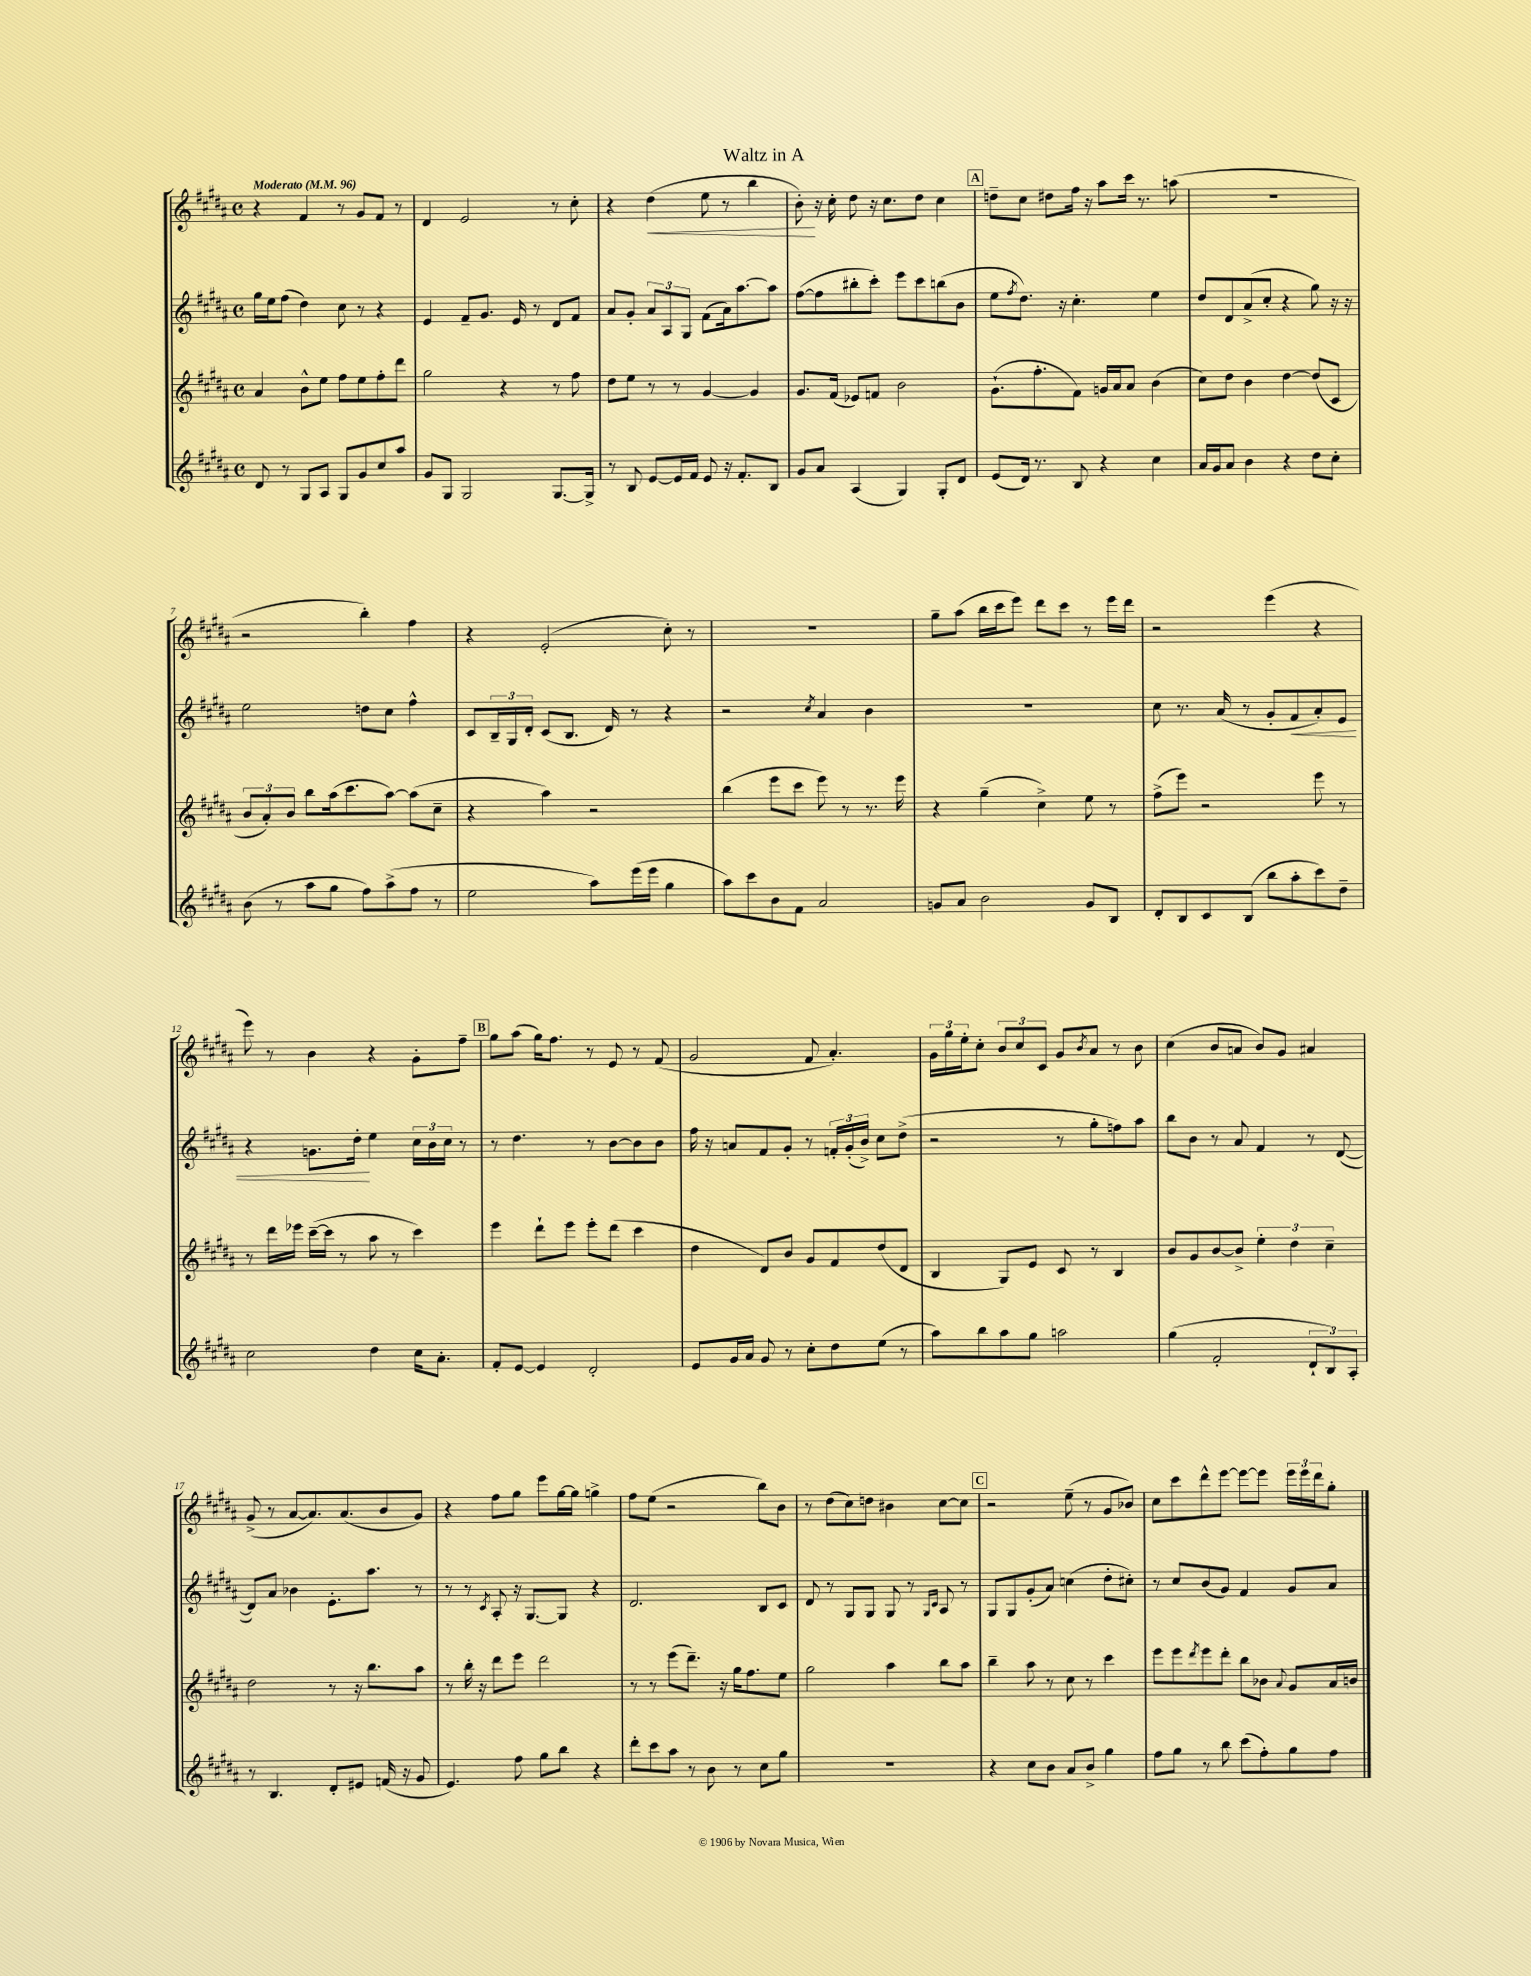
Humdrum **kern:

**kern	**kern	**kern	**dynam	**kern	**dynam
*part4	*part3	*part2	*part2	*part1	*part1
*staff4	*staff3	*staff2	*staff2	*staff1	*staff1
*clefG2	*clefG2	*clefG2	*	*clefG2	*
*k[f#c#g#d#a#]	*k[f#c#g#d#a#]	*k[f#c#g#d#a#]	*	*k[f#c#g#d#a#]	*
*M4/4	*M4/4	*M4/4	*	*M4/4	*
*met(c)	*met(c)	*met(c)	*	*met(c)	*
*MM96	*MM96	*MM96	*	*MM96	*
=1	=1	=1	=1	=1	=1
!	!	!	!	!LO:TX:a:B:t=Moderato	!
8d#/	4a#/	16gg#\LL	.	4r	.
.	.	16ee\J	.	.	.
8r	.	(8ff#\J	.	.	.
8G#/L	8b^^\L	4dd#\)	.	4f#/	.
8A#/J	8ee\J	.	.	.	.
8G#/L	8ff#\L	8cc#\	.	8r	.
8g#/	8ee\	8r	.	8g#/L	.
8cc#/	8ff#'\	4r	.	8f#/J	.
8aa#/J	8ddd#\J	.	.	8r	.
=2	=2	=2	=2	=2	=2
8g#/L	2gg#\	4e/	.	4d#/	.
8G#/J	.	.	.	.	.
2G#/	.	8f#~/L	.	2e/	.
.	.	8.g#/J	.	.	.
.	4r	.	.	.	.
.	.	16e/	.	.	.
.	.	8r	.	.	.
[8.G#/L	8r	8d#/L	.	8r	.
.	8ff#\	8f#/J	.	8cc#'\	.
16G#^/Jk]	.	.	.	.	.
=3	=3	=3	=3	=3	=3
8r	8dd#\L	8a#/L	.	4r	.
8B/	8ee\J	8g#'/J	.	.	.
!	!	!	!	!	!LO:HP:b
[8e/L	8r	12a#/L	.	(4dd#\	<
.	.	12A#/	.	.	.
16e/L]	8r	.	.	.	.
.	.	12G#/J	.	.	.
16f#/JJ	.	.	.	.	.
8e/	[4g#/	(8f#\L	.	8ee\	.
16r	.	16a#\k)	.	8r	.
8.f#'/L	.	[8.aa#\	.	.	.
.	4g#/]	.	.	4bb\	.
8B/J	.	8aa#\J]	.	.	.
=4	=4	=4	=4	=4	=4
8g#/L	8.g#/L	([8ff#\L	.	8b'\)	.
8a#/J	.	8ff#\]	.	16r	[
.	(16f#/Jk	.	.	16cc#'\	.
(4A#/	8e-X/L)	8bb#X'\	.	8dd#\	.
.	8fn/J	8ccc#'\J)	.	16r	.
.	.	.	.	8.cc#\L	.
4G#/)	2b\	8eee\L	.	.	.
.	.	8ccc#\	.	8dd#\J	.
8G#'/L	.	(8bbn\	.	4cc#\	.
8d#/J	.	8b\J	.	.	.
!!LO:REH:place=s1:t=A
=5	=5	=5	=5	=5	=5
(8e/L	(8.g#`\L	8ee\L	.	8ddn~\L	.
.	.	8qff#/	.	.	.
16d#/Jk)	.	8.dd#\J)	.	8cc#\J	.
8.r	8.ff#'\	.	.	.	.
.	.	.	.	8dd#X\L	.
.	.	16r	.	.	.
8B/	8f#\J)	4.cc#'\	.	16ff#\Jk	.
.	.	.	.	16r	.
4r	16gn/LL	.	.	8aa#\L	.
.	16a#/J	.	.	.	.
.	8a#/J	.	.	16ccc#\Jk	.
.	.	.	.	8.r	.
4cc#\	(4b\	4ee\	.	.	.
.	.	.	.	(8aan\	.
=6	=6	=6	=6	=6	=6
16a#/LL	8cc#\L)	8dd#/L	.	1r	.
16g#/J	.	.	.	.	.
8a#/J	8dd#\J	8d#/	.	.	.
4b\	4b\	(8a#^/	.	.	.
.	.	8cc#'/J	.	.	.
4r	[4dd#\	4r	.	.	.
8dd#\L	(8dd#/L]	8gg#\)	.	.	.
8cc#'\J	8c#/J	16r	.	.	.
.	.	16r	.	.	.
!!LO:LB:g=z
=7	=7	=7	=7	=7	=7
(8b\	12b/L	2ee\	.	2r	.
.	12a#'/)	.	.	.	.
8r	.	.	.	.	.
.	12b/J	.	.	.	.
8aa#\L	8bb\L	.	.	.	.
8gg#\J	(16aa#\k	.	.	.	.
.	8.ccc#\	.	.	.	.
8ff#\L)	.	8ddn\L	.	4bb'\)	.
(8aa#^\	[8aa#\J)	8cc#\J	.	.	.
8ff#\J	(8aa#\L]	4ff#^^\	.	4ff#\	.
8r	8cc#~\J	.	.	.	.
=8	=8	=8	=8	=8	=8
2ee\	4r	8c#/L	.	4r	.
.	.	24B~/L	.	.	.
.	.	24G#/	.	.	.
.	.	24d#'/JJ	.	.	.
.	4aa#\)	(8c#/L	.	(2e'/	.
.	.	8.B/J	.	.	.
8aa#\L)	2r	.	.	.	.
.	.	16d#/)	.	.	.
(16eee\L	.	8r	.	.	.
16eee\JJ	.	.	.	.	.
4gg#\	.	4r	.	8cc#'\)	.
.	.	.	.	8r	.
=9	=9	=9	=9	=9	=9
8aa#\L)	(4bb\	2r	.	1r	.
8ccc#\	.	.	.	.	.
8b\	8eee\L	.	.	.	.
8f#\J	8ccc#\J	.	.	.	.
.	.	8qcc#/	.	.	.
2a#/	8eee\)	4a#/	.	.	.
.	8r	.	.	.	.
.	8.r	4b\	.	.	.
.	16eee\	.	.	.	.
=10	=10	=10	=10	=10	=10
8gn/L	4r	1r	.	8gg#~\L	.
8a#/J	.	.	.	(8aa#\J	.
2b\	(4gg#~\	.	.	16bb\LL	.
.	.	.	.	16ccc#\J	.
.	.	.	.	8eee\J)	.
.	4cc#^\)	.	.	8ddd#\L	.
.	.	.	.	8ccc#\J	.
8g/L	8ee\	.	.	8r	.
8B/J	8r	.	.	16eee\LL	.
.	.	.	.	16ddd#\JJ	.
=11	=11	=11	=11	=11	=11
8d#'/L	(8ff#^\L	8cc#\	.	2r	.
8B/	8eee\J)	8.r	.	.	.
8c#/	2r	.	.	.	.
.	.	(16a#/	.	.	.
(8B/J	.	8r	.	.	.
8bb\L	.	8g#'/L	.	(4eee\	.
!	!	!	!LO:HP:b	!	!
8aa#'\	.	8f#/	<	.	.
8ccc#\)	8eee\	8a#'/)	.	4r	.
8dd#~\J	8r	8e/J	.	.	.
!!LO:LB:g=z
=12	=12	=12	=12	=12	=12
2cc#\	8r	4r	.	8eee\)	.
.	16ddd#\LL	.	.	8r	.
.	16eee-X\JJ	.	.	.	.
.	([16ccc#~\LL	8.gn\L	.	4b\	.
.	16ccc#\JJ]	.	.	.	.
.	8r	.	.	.	.
.	.	16dd#'\Jk	.	.	.
4dd#\	8aa#\	4ee\	[	4r	.
.	8r	.	.	.	.
16cc#\KL	4ccc#\)	24cc#\LL	.	8g#'\L	.
.	.	24b\	.	.	.
8.a#'\J	.	.	.	.	.
.	.	24cc#\JJ	.	.	.
.	.	8r	.	8ff#~\J	.
!!LO:REH:place=s1:t=B
=13	=13	=13	=13	=13	=13
8f#'/L	4eee\	8r	.	8gg#\L	.
[8e/J	.	4.dd#\	.	(8aa#\J	.
4e/]	8ddd#`\L	.	.	16gg#\KL)	.
.	.	.	.	8.ff#\J	.
.	8eee\J	.	.	.	.
2d#'/	8eee'\L	8r	.	8r	.
.	(8ddd#\J	[8b\L	.	8e/	.
.	4ccc#\	8b\]	.	8r	.
.	.	8b\J	.	(8f#/	.
=14	=14	=14	=14	=14	=14
8e/L	4dd#\	16ff#\	.	2g#/	.
.	.	16r	.	.	.
16g#/L	.	8an/L	.	.	.
16a#/JJ	.	.	.	.	.
8g#/	8d#/L)	8f#/	.	.	.
8r	8b/J	8g#'/J	.	.	.
8cc#'\L	8g#/L	8r	.	8f#/	.
8dd#\	8f#/	24fn'/LL	.	4.a#'/)	.
.	.	(24g#'/	.	.	.
.	.	24b^/JJ)	.	.	.
(8ee\J	(8dd#/	8cc#\L	.	.	.
8r	8d#/J	(8dd#^\J	.	.	.
=15	=15	=15	=15	=15	=15
8aa#\L)	4B/	2r	.	24g#\LL	.
.	.	.	.	24gg#\	.
.	.	.	.	24ee'\J	.
8bb\	.	.	.	8cc#'\J	.
8aa#\	8G#/L)	.	.	12b/L	.
.	.	.	.	12cc#/	.
8gg#\J	8e/J	.	.	.	.
.	.	.	.	12c#/J	.
2aan\	8c#/	8r	.	8g#/L	.
.	.	.	.	8qb/	.
.	8r	8gg#'\L	.	8a#/J	.
.	4B/	8ffn\)	.	8r	.
.	.	8aa#\J	.	8b\	.
=16	=16	=16	=16	=16	=16
(4gg#\	8b/L	8bb\L	.	(4cc#\	.
.	8g#/	8b\J	.	.	.
2f#'/	[8b/	8r	.	8b/L	.
.	8b^/J]	8a#/	.	8an/J	.
.	6ee'\	4f#/	.	8b/L)	.
.	.	.	.	8g#/J	.
.	6dd#\	.	.	.	.
12d#`/L	.	8r	.	4a#X/	.
12B/)	6cc#~\	.	.	.	.
.	.	([8d#/	.	.	.
12A#'/J	.	.	.	.	.
!!LO:LB:g=z
=17	=17	=17	=17	=17	=17
8r	2dd#\	8d#/L])	.	(8g#^/	.
4.B/	.	8a#/J	.	8r	.
.	.	4b-X\	.	[8a#/L	.
.	.	.	.	8.a#/])	.
8d#'/L	8r	8.e'\L	.	.	.
.	.	.	.	(8.a#/	.
8e#X/J	16r	.	.	.	.
.	8.bb\L	8.aa#\J	.	.	.
(16fn/	.	.	.	8b/	.
16r	.	.	.	.	.
8g#/	8aa#\J	8r	.	8g#/J)	.
=18	=18	=18	=18	=18	=18
4.e/)	8r	8r	.	4r	.
.	16bb'\	8r	.	.	.
.	16r	.	.	.	.
.	.	8qc#/	.	.	.
.	8ddd#\L	8A#'/	.	8ff#\L	.
8ff#\	8eee\J	16r	.	8gg#\J	.
.	.	[8.G#/L	.	.	.
8gg#\L	2ddd#\	.	.	8eee\L	.
8bb\J	.	8G#/J]	.	[16gg#\L	.
.	.	.	.	16gg#\JJ]	.
4r	.	4r	.	4ggn^\	.
=19	=19	=19	=19	=19	=19
8ddd#'\L	8r	2.d#/	.	8ff#\L	.
8ccc#\	8r	.	.	(8ee\J	.
8aa#\J	(8eee\L	.	.	2r	.
8r	8.ddd#~\J)	.	.	.	.
8b\	.	.	.	.	.
.	16r	.	.	.	.
8r	16gg#\KL	.	.	.	.
.	8.ff#\	.	.	.	.
8cc#\L	.	8B/L	.	8bb\L)	.
8gg#\J	8ee\J	8c#/J	.	8b\J	.
=20	=20	=20	=20	=20	=20
1r	2gg#\	8d#/	.	8r	.
.	.	8r	.	(8dd#\L	.
.	.	8G#/L	.	8cc#\)	.
.	.	8G#/J	.	8ddn\J	.
.	4aa#\	8G#/	.	4b#X\	.
.	.	8r	.	.	.
.	.	16qqG#/LL	.	.	.
.	.	16qqc#/JJ	.	.	.
.	8bb\L	8A#/	.	[8cc#\L	.
.	8aa#\J	8r	.	8cc#\J]	.
!!LO:REH:place=s1:t=C
=21	=21	=21	=21	=21	=21
4r	4bb~\	8G#/L	.	2r	.
.	.	8G#/	.	.	.
8cc#\L	8aa#\	(8g#'/	.	.	.
8b\J	8r	8a#/J)	.	.	.
8a#/L	8cc#\	(4ccn\	.	(8ee~\	.
8b^/J	8r	.	.	8r	.
4gg#\	4ccc#\	8dd#'\L	.	8g#/L	.
.	.	8cc#X'\J)	.	8b-X/J)	.
=22	=22	=22	=22	=22	=22
8ff#\L	8eee\L	8r	.	8cc#\L	.
8gg#\J	8eee\	8cc#/L	.	8ccc#\	.
.	8qddd#/	.	.	.	.
8r	8eee\	(8b/	.	8ddd#^^\	.
8bb\	8ddd#'\J	8g#/J)	.	[8eee\J	.
(8ccc#\L	8bb\L	4f#/	.	8eee\L_	.
8ff#'\)	8b-X\J	.	.	8eee\J]	.
.	8qqa#/	.	.	.	.
8gg#\	8g#/L	8g#/L	.	24eee\LL	.
.	.	.	.	24eee\	.
.	.	.	.	24ddd#\J	.
8ff#\J	16a#/L	8a#/J	.	8gg#'\J	.
.	16bn/JJ	.	.	.	.
==	==	==	==	==	==
*-	*-	*-	*-	*-	*-
